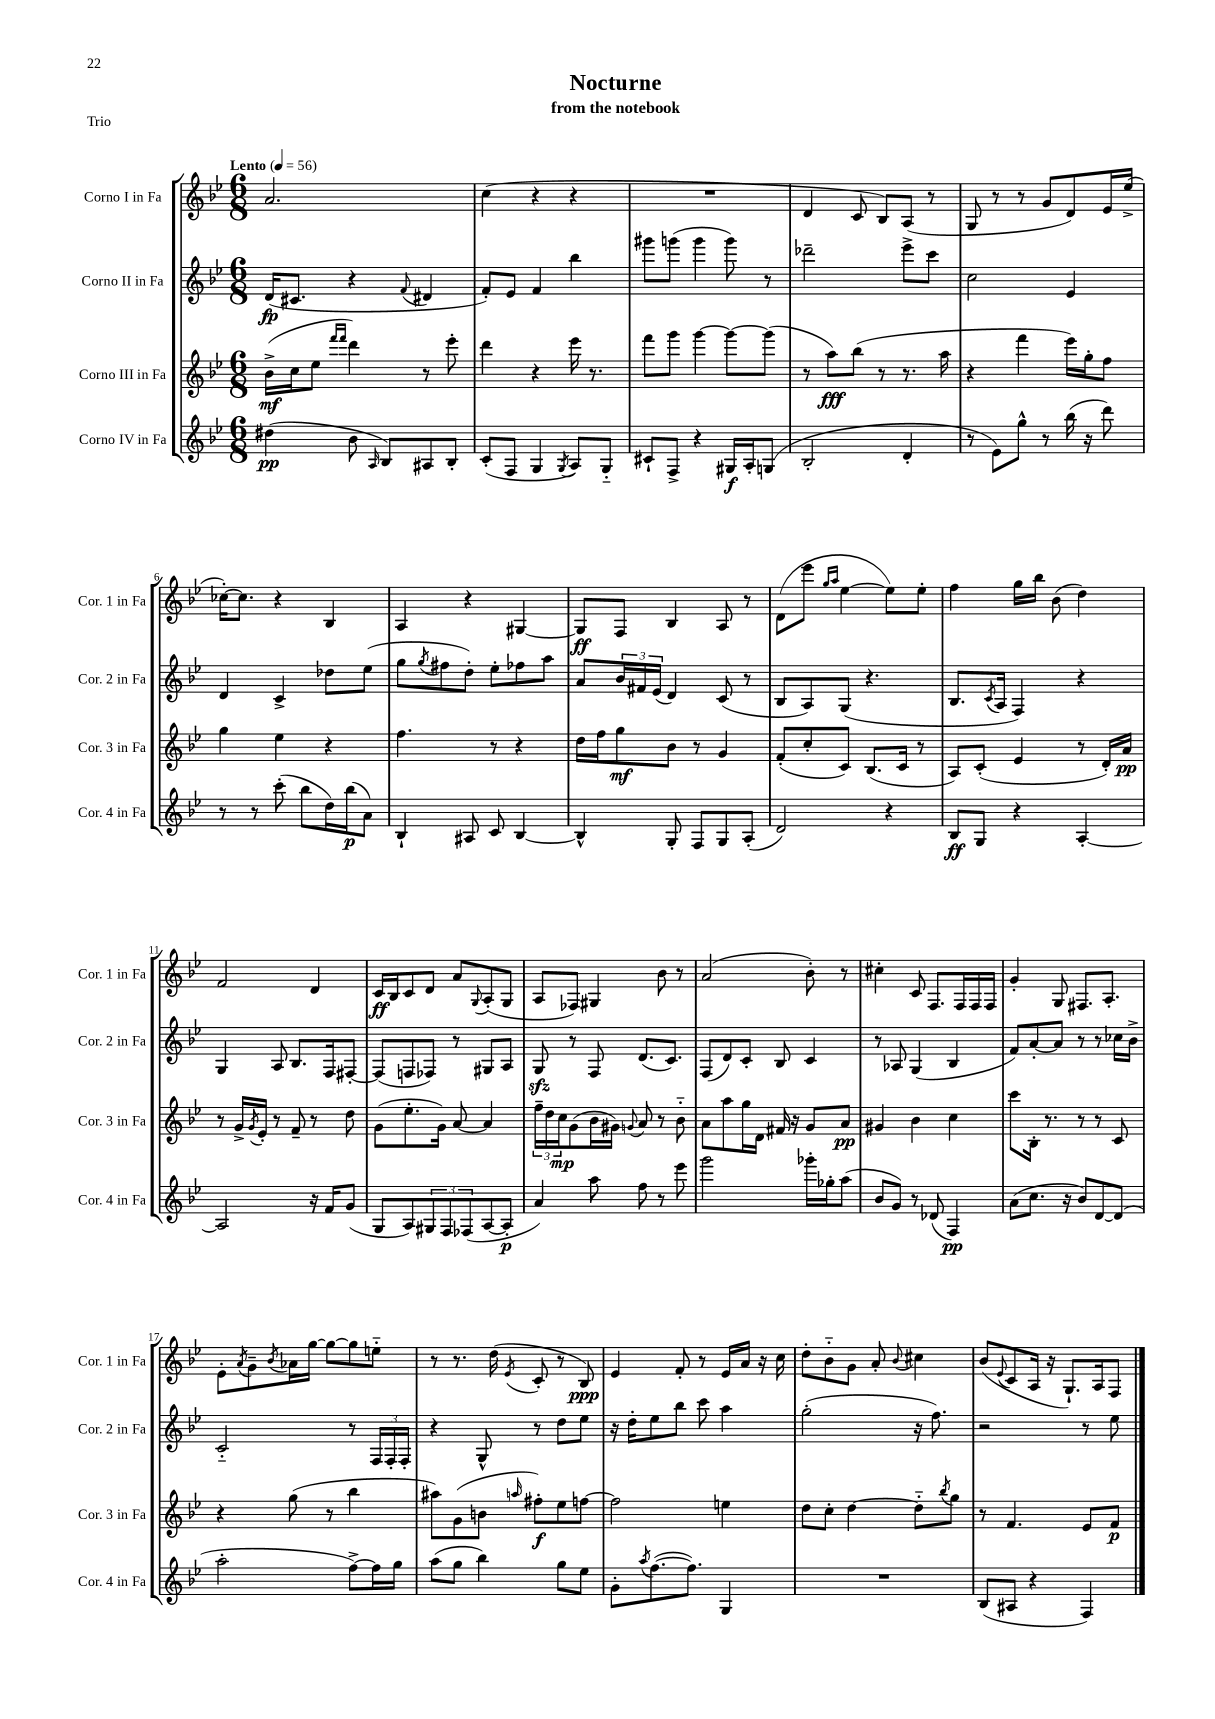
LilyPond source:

\header { title = "Nocturne" subtitle = "from the notebook" piece = "Trio" }
<<
\new StaffGroup <<
\new Staff = "s0" \with { instrumentName = "Corno I in Fa" shortInstrumentName = "Cor. 1 in Fa" } {
    \clef treble \key bes \major \numericTimeSignature \time 6/8 \tempo "Lento" 4 = 56
    a'2. |
    c''4( r4 r4 |
    R2. |
    d'4 c'8 bes8) a8( r8 |
    g8 r8 r8 g'8 d'8) ees'16 ees''16->( |
    ces''16~-.) ces''8. r4 bes4 |
    a4 r4 gis4~ |
    gis8\ff f8 bes4 a8 r8 |
    d'8( ees'''8 \grace { g''16 a''16 } ees''4~ ees''8) ees''8-. |
    f''4 g''16 bes''16 bes'8( d''4) |
    f'2 d'4 |
    c'16\ff bes16 c'8 d'8 a'8 \appoggiatura { g8 } a8-.( g8 |
    a8 fes8) gis4 bes'8 r8 |
    a'2( bes'8-.) r8 |
    cis''4-. c'8 f8. f16 f16 f16 |
    g'4-. g8 fis8. a8.-. |
    ees'8-. \acciaccatura { a'8 } g'8-- \acciaccatura { bes'8 } aes'16 g''16~ g''8~ g''8 e''8-_ |
    r8 r8. d''16( \acciaccatura { ees'8 } c'8-. r8 bes8\ppp) |
    ees'4 f'8-. r8 ees'16 a'16 r16 c''16 |
    d''8-. bes'8-_ g'8 a'8-. \appoggiatura { bes'8 } cis''4 |
    bes'8( \appoggiatura { ees'8 } c'8 a16 r16 g8.-!) a16 f8 \bar "|." |
}
\new Staff = "s1" \with { instrumentName = "Corno II in Fa" shortInstrumentName = "Cor. 2 in Fa" } {
    \clef treble \key bes \major \numericTimeSignature \time 6/8
    d'16\fp( cis'8. r4 \appoggiatura { f'8 } dis'4 |
    f'8-.) ees'8 f'4 bes''4 |
    gis'''8 g'''8( g'''4 g'''8) r8 |
    des'''2-- ees'''8-> c'''8 |
    c''2 ees'4 |
    d'4 c'4-> des''8 ees''8( |
    g''8 \acciaccatura { g''8 } fis''8 d''8-.) ees''8-. fes''8 a''8 |
    a'8 \tuplet 3/2 { bes'16 fis'16 ees'16( } d'4) c'8( r8 |
    bes8 a8) g8( r4. |
    bes8. \acciaccatura { c'8 } a16 f4) r4 |
    g4 a8 bes8. f16 fis8~-. |
    fis8( f8 fes8) r8 gis8 a8 |
    g8\sfz r8 f8 d'8.( c'8.) |
    f8( d'8) c'8-. bes8 c'4 |
    r8 aes8 g4( bes4 |
    f'8) a'8~-. a'8 r8 r8 ces''16 bes'16-> |
    c'2-_ r8 \tuplet 3/2 { f16 f16-. f16-. } |
    r4 g8-^ r8 d''8 ees''8 |
    r16 d''16-. ees''8 bes''8 c'''8 a''4 |
    g''2-.( r16 f''8.) |
    r2 r8 ees''8 \bar "|." |
}
\new Staff = "s2" \with { instrumentName = "Corno III in Fa" shortInstrumentName = "Cor. 3 in Fa" } {
    \clef treble \key bes \major \numericTimeSignature \time 6/8
    bes'16->\mf( c''16 ees''8 \grace { f'''16 f'''16 } d'''4) r8 ees'''8-. |
    d'''4 r4 ees'''16 r8. |
    f'''8 g'''8 g'''4~ g'''8~ g'''8( |
    r8 a''8\fff) bes''8( r8 r8. a''16 |
    r4 f'''4 ees'''16) g''16-. f''8 |
    g''4 ees''4 r4 |
    f''4. r8 r4 |
    d''16 f''16 g''8\mf bes'8 r8 g'4 |
    f'8-.( c''8-. c'8) bes8.( c'16 r8 |
    a8) c'8-.( ees'4 r8 d'16-.) a'16\pp |
    r8 g'16-> \acciaccatura { g'8 } ees'16-. r8 f'8-- r8 d''8 |
    g'8( ees''8.-. g'16) a'8~ a'4 |
    \tuplet 3/2 { f''16-- d''16 c''16\mp } g'8( bes'16 gis'16) \appoggiatura { g'8 } a'8 r8 bes'8-_ |
    a'8 a''8 g''16 d'16 fis'16 r16 g'8 a'8\pp |
    gis'4 bes'4 c''4 |
    c'''8 bes16-. r8. r8 r8 c'8 |
    r4 g''8( r8 bes''4 |
    ais''8) g'8( b'8 \grace { a''16 } fis''8-.\f) ees''8 f''8~ |
    f''2 e''4 |
    d''8 c''8-. d''4~ d''8-_ \acciaccatura { bes''8 } g''8 |
    r8 f'4. ees'8 f'8\p \bar "|." |
}
\new Staff = "s3" \with { instrumentName = "Corno IV in Fa" shortInstrumentName = "Cor. 4 in Fa" } {
    \clef treble \key bes \major \numericTimeSignature \time 6/8
    dis''4\pp( bes'8 \grace { a16 } bes8) ais8 bes8-. |
    c'8-.( f8 g4 \acciaccatura { g8 } a8) g8-_ |
    cis'8-! f8-> r4 gis16\f a16-. g8( |
    bes2-. d'4-. |
    r8 ees'8) g''8-^ r8 bes''16( r16 d'''8) |
    r8 r8 c'''8-.( bes''8 d''16) bes''16\p( a'8) |
    bes4-! ais8 c'8 bes4~ |
    bes4-^ g8-. f8 g8 a8-.( |
    d'2) r4 |
    bes8\ff g8 r4 a4~-. |
    a2 r16 f'16 g'8( |
    g8 a8) \tuplet 3/2 { gis8 f8 fes8( } a8~ a8-.\p |
    a'4) a''8 f''8 r8 ees'''8 |
    g'''2 ges'''16-. ges''16-. a''8( |
    bes'8 g'8) r8 des'8( f4\pp) |
    a'8( c''8. r16 bes'8) d'8~ d'8( |
    a''2-. f''8~->) f''16 g''16 |
    a''8( g''8 bes''4) g''8 ees''8 |
    g'8-. \acciaccatura { a''8 } f''8.~( f''8.) g4 |
    R2. |
    bes8( ais8 r4 f4) \bar "|." |
}
>>
>>
